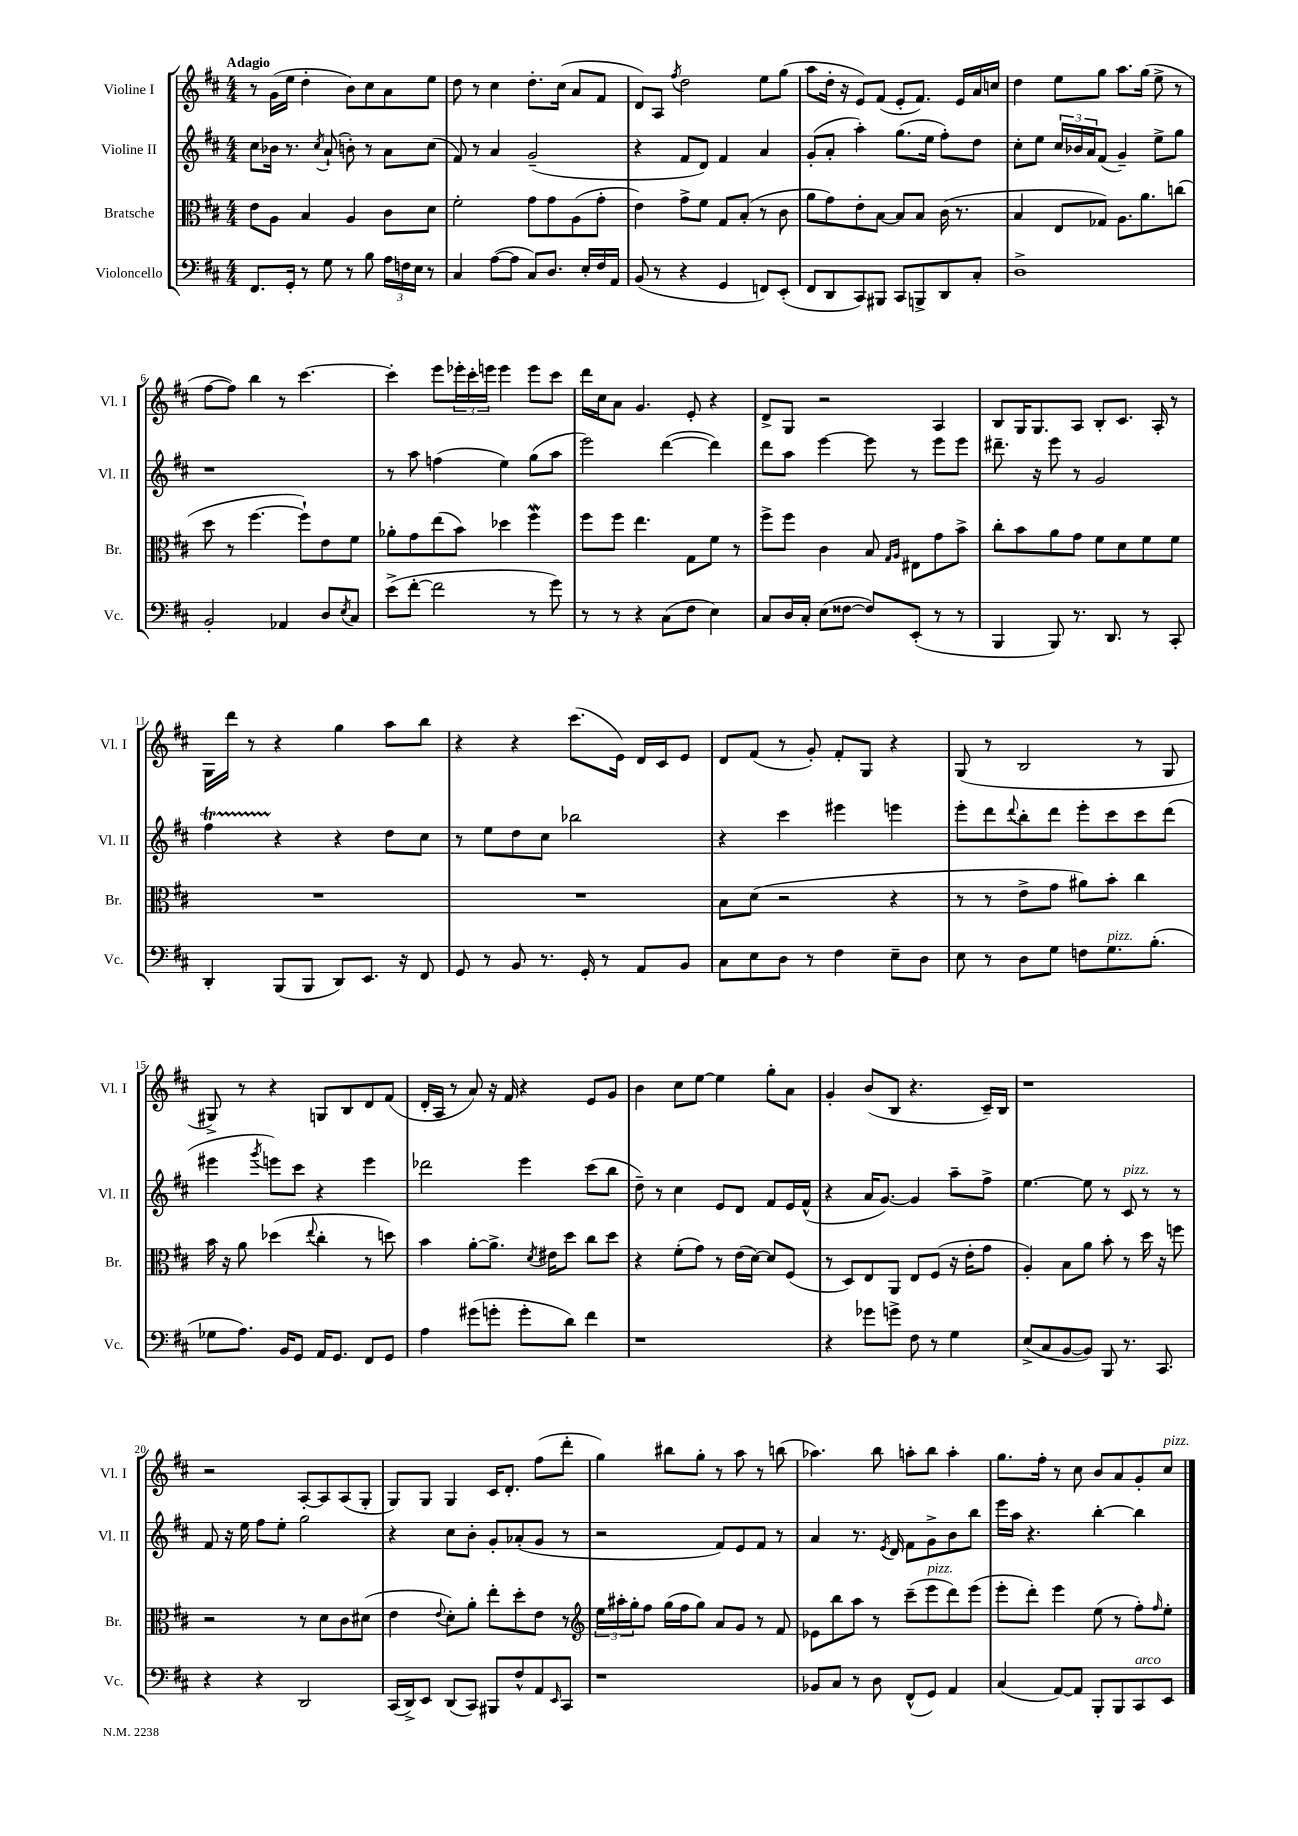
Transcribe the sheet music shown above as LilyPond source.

<<
\new StaffGroup <<
\new Staff = "s0" \with { instrumentName = "Violine I" shortInstrumentName = "Vl. I" } {
    \clef treble \key d \major \numericTimeSignature \time 4/4 \tempo "Adagio"
    r8 g'16( e''16 d''4-. b'8) cis''8 a'8 e''8 |
    d''8 r8 cis''4 d''8.-. cis''16( a'8 fis'8 |
    d'8) a8 \acciaccatura { fis''8 } d''2 e''8 g''8( |
    a''8 d''16-. r16 e'8) fis'8( e'8-. fis'8.) e'16 a'16 c''16 |
    d''4 e''8 g''8 a''8. g''16( e''8-> r8 |
    fis''8~ fis''8) b''4 r8 cis'''4.~ |
    cis'''4-. e'''8 \tuplet 3/2 { ees'''16-. cis'''16-. e'''16 } e'''4 e'''8 cis'''8 |
    d'''16 cis''16 a'8 g'4. e'8-. r4 |
    d'8-> g8 r2 a4 |
    b8 g16 g8. a8 b8-. cis'8. a16-. r8 |
    g16 d'''16 r8 r4 g''4 a''8 b''8 |
    r4 r4 cis'''8.( e'16) d'16 cis'16 e'8 |
    d'8 fis'8( r8 g'8-.) fis'8-. g8 r4 |
    g8( r8 b2 r8 g8 |
    gis8->) r8 r4 g8 b8 d'8 fis'8( |
    d'16-. a16 r8 a'8) r16 fis'16 r4 e'8 g'8 |
    b'4 cis''8 e''8~ e''4 g''8-. a'8 |
    g'4-. b'8( b8 r4. cis'16--) b16 |
    r1 |
    r2 a8~-. a8 a8( g8-. |
    g8) g8 g4 cis'16 d'8.-. fis''8( d'''8-. |
    g''4) bis''8 g''8-. r8 a''8 r8 b''8( |
    aes''4.) b''8 a''8-. b''8 a''4-. |
    g''8. fis''16-. r8 cis''8 b'8 a'8 g'8-. cis''8^\markup { \italic "pizz." } \bar "|." |
}
\new Staff = "s1" \with { instrumentName = "Violine II" shortInstrumentName = "Vl. II" } {
    \clef treble \key d \major \numericTimeSignature \time 4/4
    cis''8 bes'16 r8. \acciaccatura { cis''8 } a'8-!( b'8-.) r8 a'8 cis''8( |
    fis'8) r8 a'4 g'2--( |
    r4 fis'8 d'8) fis'4 a'4 |
    g'8-.( a'8-. a''4-.) g''8.( e''16 fis''8-.) d''8 |
    cis''8-. e''8 \tuplet 3/2 { cis''16 bes'16 a'16 } fis'8( g'4--) e''8-> g''8 |
    r1 |
    r8 a''8 f''4( e''4) g''8( a''8 |
    e'''2) d'''4~( d'''4) |
    d'''8 a''8 e'''4~ e'''8 r8 e'''8 e'''8 |
    dis'''8.-- r16 e'''8 r8 g'2 |
    fis''4\startTrillSpan r4\stopTrillSpan r4 d''8 cis''8 |
    r8 e''8 d''8 cis''8 bes''2 |
    r4 cis'''4 eis'''4 e'''4 |
    e'''8-. d'''8 \appoggiatura { d'''8 } b''8-. d'''8 e'''8-. cis'''8 cis'''8 d'''8( |
    eis'''4 \acciaccatura { g'''8 } e'''8) cis'''8 r4 e'''4 |
    des'''2 e'''4 cis'''8( b''8 |
    d''8--) r8 cis''4 e'8 d'8 fis'8 e'16 fis'16-^( |
    r4 a'16 g'8.~) g'4 a''8-- fis''8-> |
    e''4.~ e''8 r8 cis'8^\markup { \italic "pizz." } r8 r8 |
    fis'8 r16 e''16 fis''8 e''8-. g''2 |
    r4 cis''8 b'8-. g'8-. aes'8-.( g'8 r8 |
    r2 fis'8) e'8 fis'8 r8 |
    a'4 r8. \acciaccatura { e'8 } d'16 fis'8 g'8-> b'8 b''8 |
    e'''16 a''16 r4. b''4~-. b''4 \bar "|." |
}
\new Staff = "s2" \with { instrumentName = "Bratsche" shortInstrumentName = "Br." } {
    \clef alto \key d \major \numericTimeSignature \time 4/4
    e'8 a8 b4 a4 cis'8 d'8 |
    fis'2-. g'8 g'8 a8( g'8-. |
    e'4) g'8-> fis'8 g8 b8-.( r8 cis'8 |
    a'8 g'8) e'8-. b8~ b8 b8 cis'16( r8. |
    b4 e8 ges8) a8. a'8. c''8( |
    d''8 r8 fis''4.~ fis''8-!) e'8 fis'8 |
    aes'8-. g'8 e''8( b'8) des''4 fis''4\mordent |
    fis''8 fis''8 e''4. g8 fis'8 r8 |
    fis''8-> fis''8 cis'4 b8 \grace { g16 a16 } eis8 g'8 b'8-> |
    cis''8-. b'8 a'8 g'8 fis'8 d'8 fis'8 fis'8 |
    R1 |
    R1 |
    b8 d'8( r2 r4 |
    r8 r8 e'8-> g'8 ais'8) b'8-. cis''4 |
    b'16 r16 a'8 des''4( \appoggiatura { e''8 } cis''4-. r8 d''8) |
    b'4 a'8~-. a'8.-> \acciaccatura { d'8 } eis'16 d''8 cis''8 d''8 |
    r4 fis'8-.( g'8) r8 e'16( d'16~) d'8 fis8( |
    r8 d8) e8 a,8 e8 fis8( r16 e'16-. g'8 |
    a4-.) b8 a'8 b'8-. r8 d''16 r16 f''8 |
    r2 r8 d'8 cis'8 dis'8( |
    e'4 \appoggiatura { e'8 } d'8-.) a'8-. e''8-. d''8-. e'8 r8 |
    \clef treble \tuplet 3/2 { e''16 ais''16-. g''16-. } fis''8 g''16( fis''16 g''8) a'8 g'8 r8 fis'8 |
    ees'8 b''8 a''8 r8 cis'''8--( e'''8^\markup { \italic "pizz." } d'''8) e'''8( |
    e'''8-. d'''8-.) e'''4 e''8( r8 fis''8-.) \grace { fis''16 } e''8-. \bar "|." |
}
\new Staff = "s3" \with { instrumentName = "Violoncello" shortInstrumentName = "Vc." } {
    \clef bass \key d \major \numericTimeSignature \time 4/4
    fis,8. g,16-. r8 g8 r8 b8 \tuplet 3/2 { a16 f16 e16 } r8 |
    cis4 a8~( a8 cis8) d8. e16-. fis16 a,16 |
    b,8( r8 r4 g,4 f,8) e,8-.( |
    fis,8 d,8 cis,8) bis,,8 cis,8 b,,8-> d,8 cis8-. |
    d1-> |
    b,2-. aes,4 d8 \acciaccatura { e8 } cis8 |
    e'8->( fis'8~-. fis'2 r8 g'8) |
    r8 r8 r4 cis8( fis8 e4) |
    cis8 d16 cis16-. e8( fisis8~ fisis8) e,8-.( r8 r8 |
    b,,4 b,,8) r8. d,8. r8 cis,8-. |
    d,4-. b,,8( b,,8 d,8) e,8. r16 fis,8 |
    g,8 r8 b,8 r8. g,16-. r8 a,8 b,8 |
    cis8 e8 d8 r8 fis4 e8-- d8 |
    e8 r8 d8 g8 f8 g8.^\markup { \italic "pizz." } b8.-.( |
    ges8 a8.) b,16 g,8 a,16 g,8. fis,8 g,8 |
    a4 gis'8( g'8-. g'8-. d'8) fis'4 |
    r1 |
    r4 ges'8 g'8-> fis8 r8 g4 |
    e8->( cis8 b,8~ b,8) b,,8 r8. cis,8. |
    r4 r4 d,2 |
    cis,16( d,16->) e,8 d,8( cis,8) bis,,8 fis8-^ a,8 \grace { e,16 } cis,8 |
    r1 |
    bes,8 cis8 r8 d8 fis,8-^( g,8) a,4 |
    cis4( a,8~) a,8 b,,8-. b,,8 cis,8^\markup { \italic "arco" } e,8 \bar "|." |
}
>>
>>
